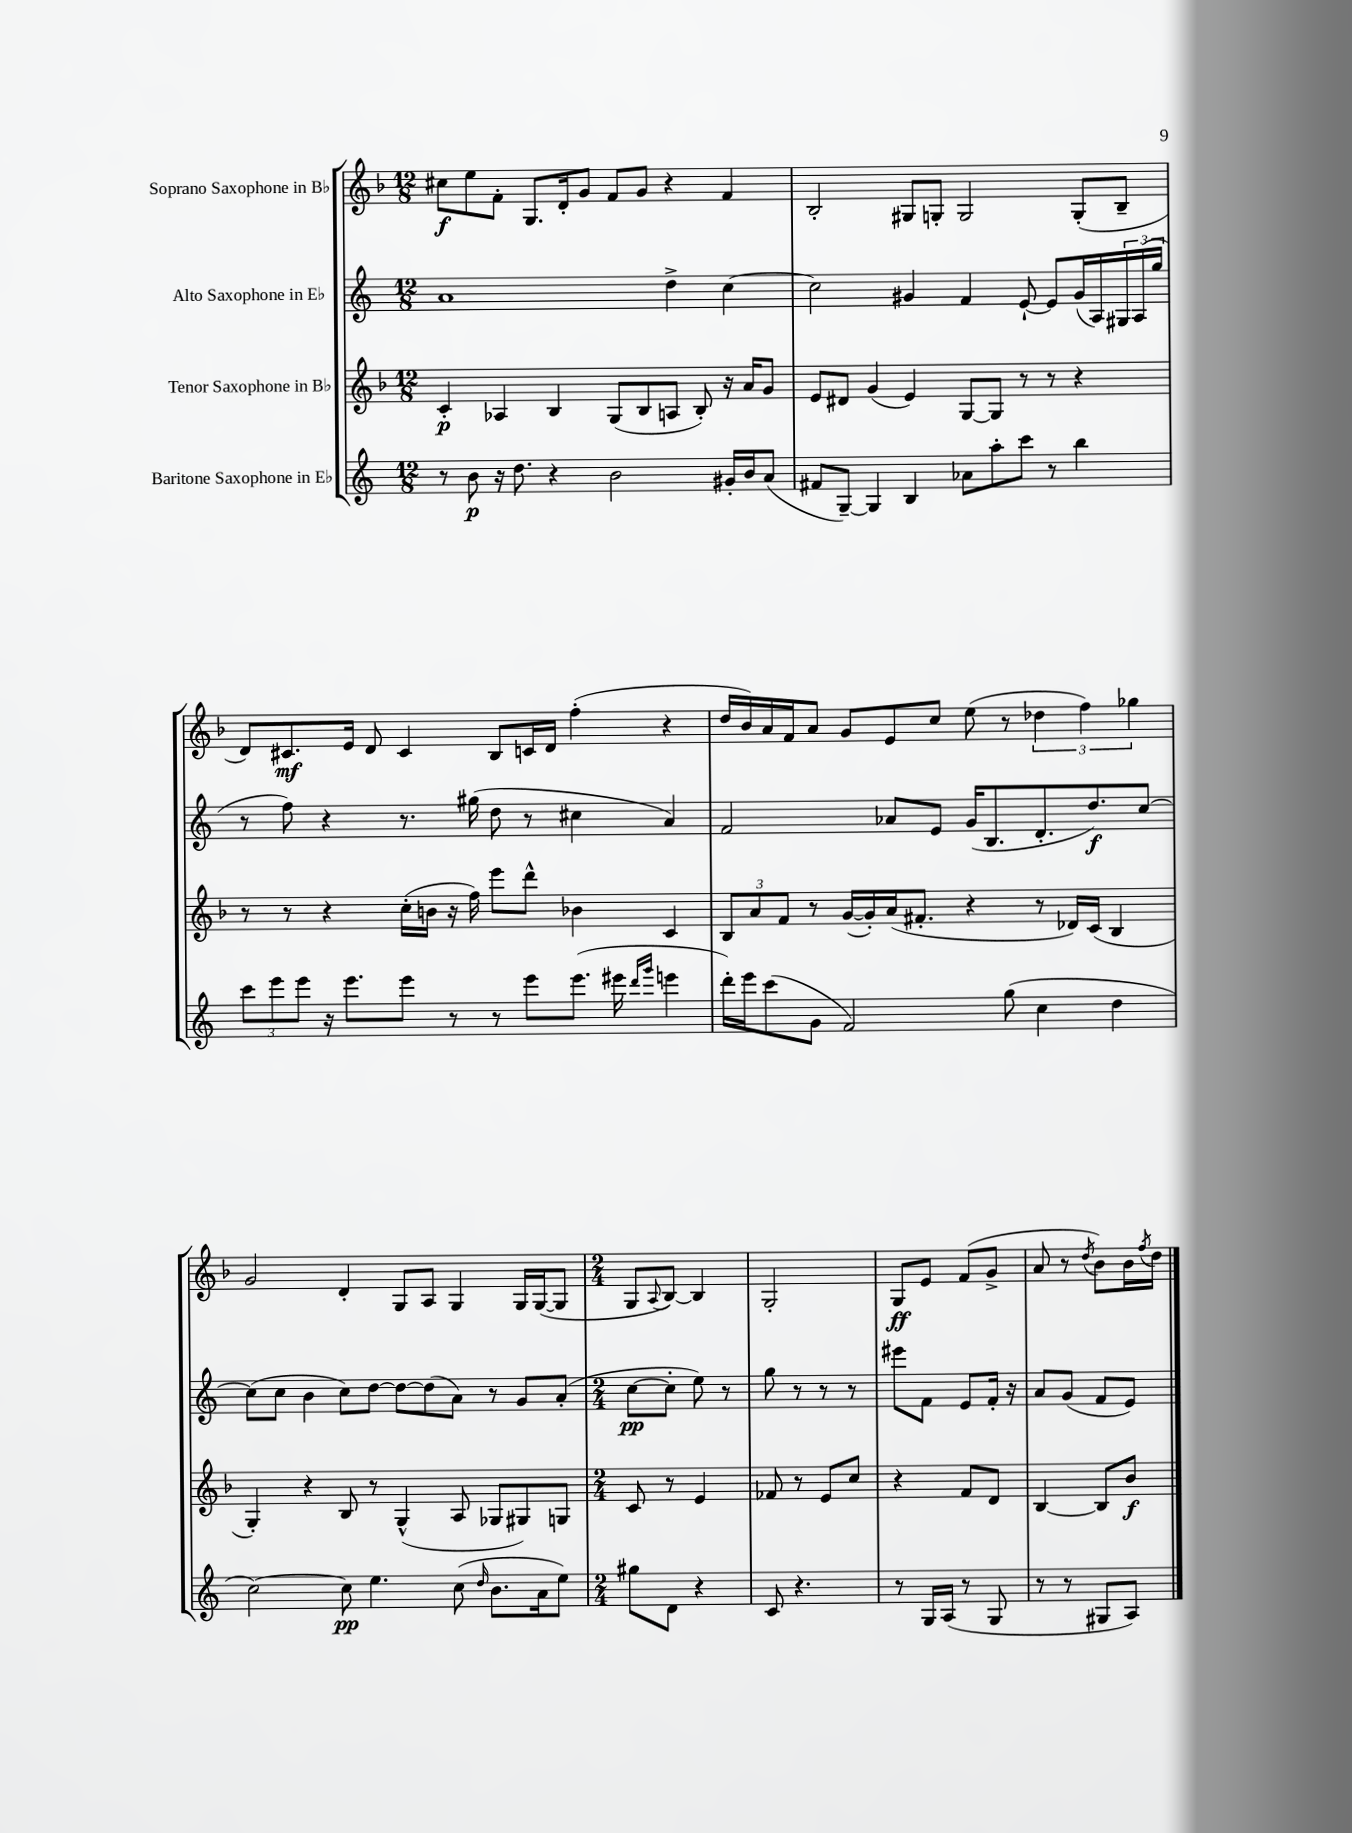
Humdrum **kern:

**kern	**kern	**kern	**kern
*staff4	*staff3	*staff2	*staff1
*clefG2	*clefG2	*clefG2	*clefG2
*k[]	*k[b-]	*k[]	*k[b-]
*M12/8	*M12/8	*M12/8	*M12/8
8r	4c'	1a	8cc#
8b	.	.	8ee
16r	4A-	.	8f'
8.dd	.	.	.
.	.	.	8.G
4r	4B-	.	.
.	.	.	16d'
.	.	.	8g
2b	(8G	.	8f
.	8B-	.	8g
.	8A	4dd^	4r
.	8B-')	.	.
16g#'	16r	[4cc	4f
16b	16a	.	.
(8a	8g	.	.
=	=	=	=
8f#	8e	2cc]	2B-'
[8G~)	8d#	.	.
4G]	(4g	.	.
4B	4e)	4g#	8G#
.	.	.	8G'
8a-	[8G	4f	2G
8aa'	8G]	.	.
8ccc	8r	[8e`	.
8r	8r	8e]	.
4bb	4r	(16g#	(8G'
.	.	16A)	.
.	.	24G#	8B-~
.	.	(24A	.
.	.	24gg	.
=	=	=	=
12ccc	8r	8r	8d)
12eee	.	.	.
.	8r	8ff)	8.c#
12eee	.	.	.
16r	4r	4r	.
8.eee	.	.	16e
.	.	.	8d
8eee	(16cc'	8.r	4c#
.	16b	.	.
8r	16r	.	.
.	16ff)	(16gg#	.
8r	8eee	8dd	8B-
8eee	8ddd^^	8r	16c
.	.	.	16d
(8.eee	4b-	4cc#	(4ff'
16eee#	.	.	.
16qqddd	.	.	.
16qqggg	.	.	.
4eee	4c	4a)	4r
=	=	=	=
16ddd')	12B-	2f	16dd
16eee	.	.	16b-)
.	12a	.	.
(8ccc	.	.	16a
.	12f	.	.
.	.	.	16f
8g	8r	.	8a
2f)	([16g	.	8g
.	16g'])	.	.
.	(16a	8a-	8e
.	8.f#'	.	.
.	.	8e	8cc
.	4r	(16g	(8ee
.	.	8.B	.
(8gg	.	.	8r
4cc	8r	8.d'	6dd-
.	16d-)	.	.
.	.	.	6ff)
.	(16c	8.dd)	.
4dd	4B-	.	.
.	.	.	6gg-
.	.	[8cc	.
=	=	=	=
[2cc)	4G')	(8cc]	2g
.	.	8cc	.
.	4r	4b	.
8cc]	8B-	8cc)	4d'
4.ee	8r	[8dd	.
.	(4G^^	8dd_	8G
.	.	(8dd]	8A
(8cc	8A	8a)	4G
16qqdd	.	.	.
8.b	8G-	8r	.
.	8G#)	8g	16G
16a	.	.	([16G
8ee)	8G	(8a'	8G]
=	=	=	=
*M2/4	*M2/4	*M2/4	*M2/4
8gg#	8c	[8cc	8G
.	.	.	8qqA
8d	8r	8cc']	[8B-)
4r	4e	8ee)	4B-]
.	.	8r	.
=	=	=	=
8c	8f-	8gg	2G'
4.r	8r	8r	.
.	8e	8r	.
.	8cc	8r	.
=	=	=	=
8r	4r	8eee#	8G
16G	.	8f	8e
(16A	.	.	.
8r	8f	8e	(8f
8G	8d	16f'	8g^
.	.	16r	.
=	=	=	=
8r	[4B-	8a	8a
8r	.	(8g	8r
.	.	.	8qdd
8G#	8B-]	8f	8b-)
8A)	8b-	8e)	16b-
.	.	.	8qff
.	.	.	16dd
==	==	==	==
*-	*-	*-	*-
